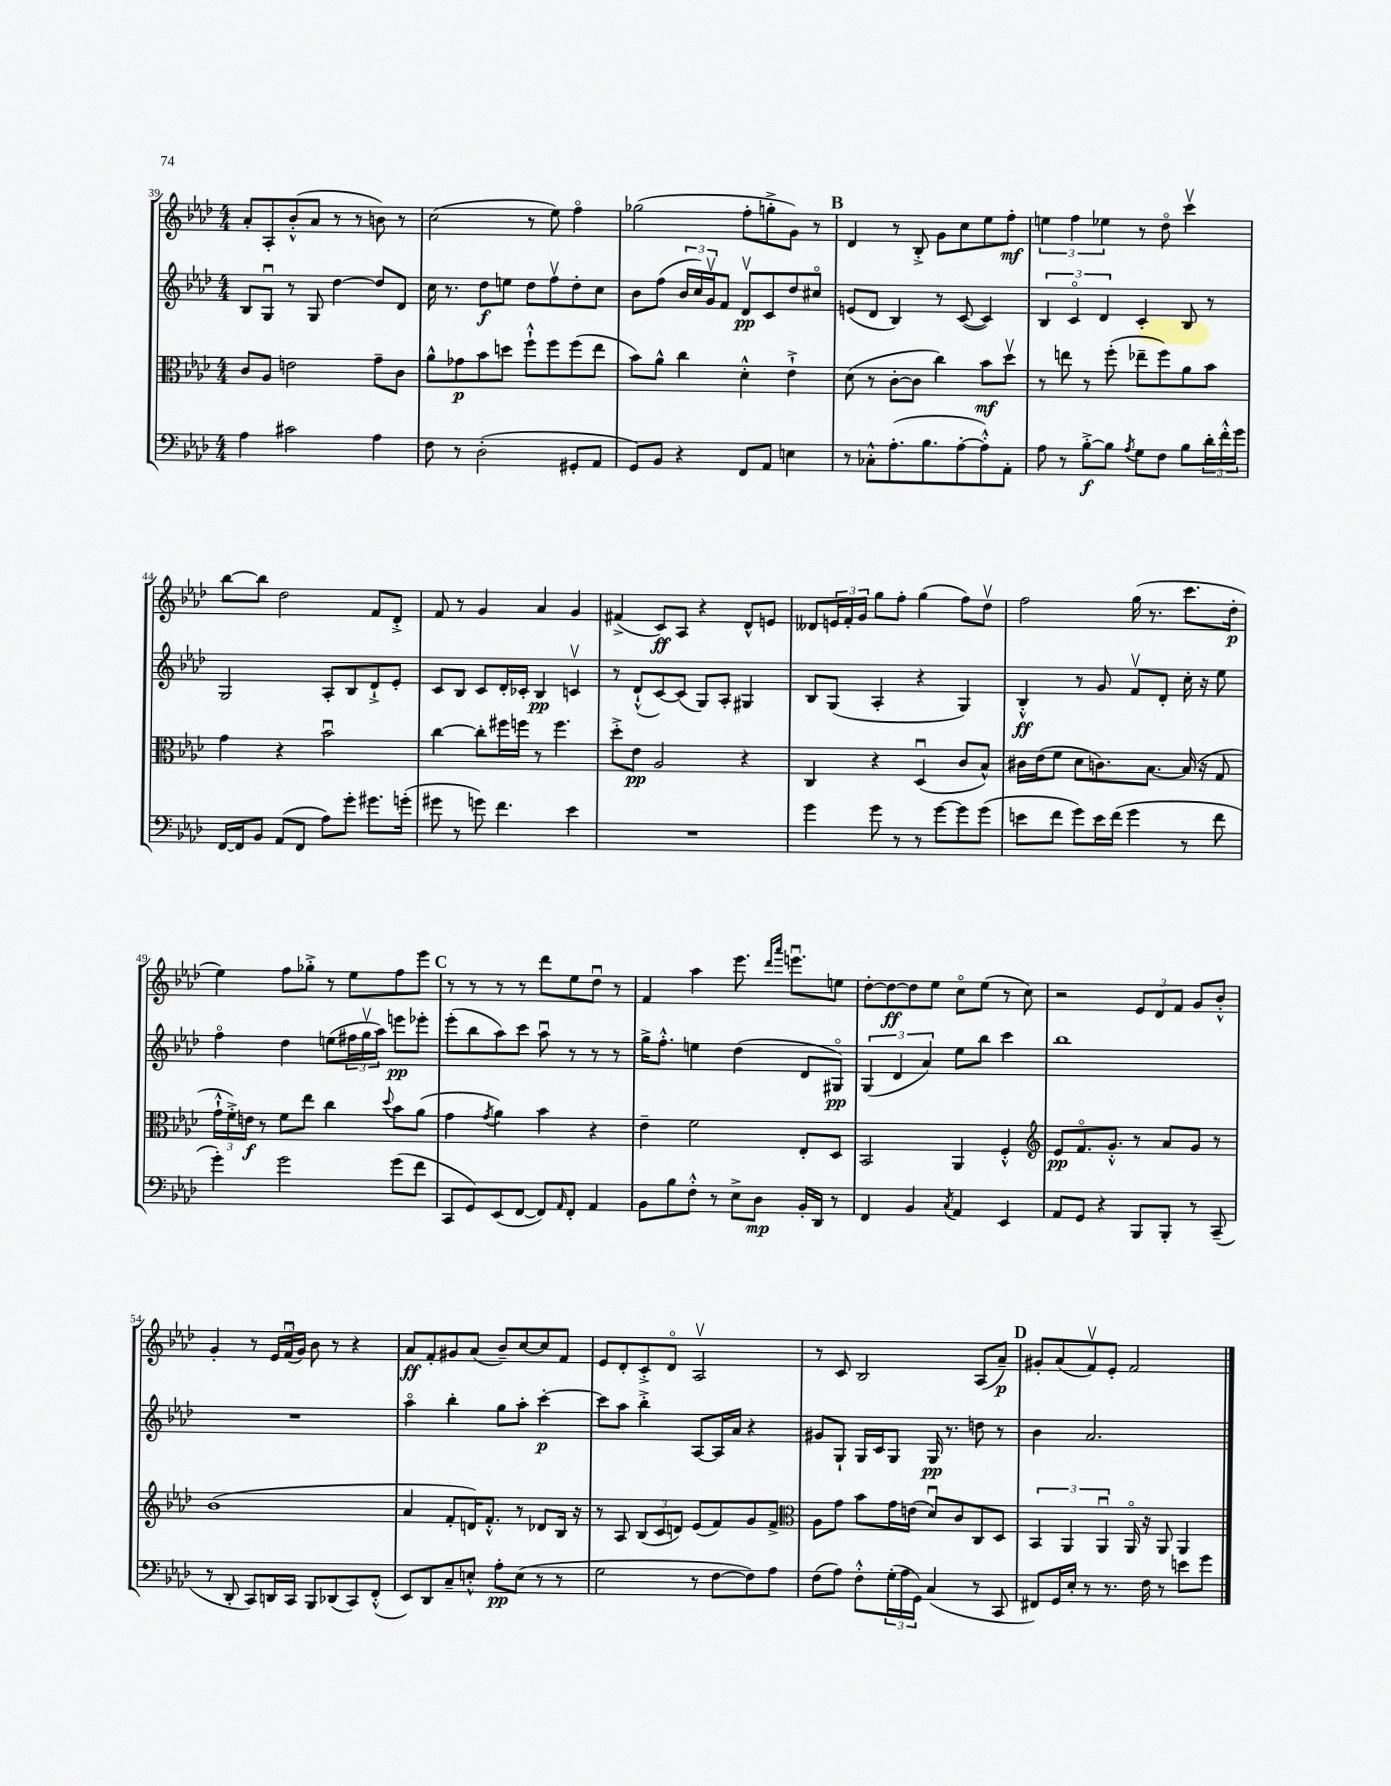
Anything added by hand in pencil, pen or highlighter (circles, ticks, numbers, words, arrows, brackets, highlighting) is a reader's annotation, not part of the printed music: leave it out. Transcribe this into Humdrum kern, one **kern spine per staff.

**kern	**kern	**kern	**kern
*staff4	*staff3	*staff2	*staff1
*clefF4	*clefC3	*clefG2	*clefG2
*k[b-e-a-d-]	*k[b-e-a-d-]	*k[b-e-a-d-]	*k[b-e-a-d-]
*M4/4	*M4/4	*M4/4	*M4/4
4A-	8c	8B-	8a-'
.	8A-	8Gu	8A-'
2c#	2e	8r	(8b-'^^
.	.	8G	8a-
.	.	[4dd-	8r
.	.	.	8r
4A-	8g~	8dd-]	8b)
.	8c	8d-	8r
=	=	=	=
8F	8a-^^	16cc	(2cc
.	.	8.r	.
8r	8g-	.	.
(2D-'	8b-	8dd-	.
.	8dd	8ee	.
.	8ff`^^	8dd-	8r
.	8ff	8ffv	8ee-)
8GG#'	(8ff	8dd-'	4ffo
8AA-	8ee-	8cc	.
=	=	=	=
8GG)	8b-)	8b-	(2gg-
8BB-	8a-^^	(8ff	.
4r	4cc	24b-	.
.	.	24cc)	.
.	.	24gv	.
.	.	8f	.
8FF	4d-'^^	8d-v	8ff'
8AA-	.	8c	8gg'^
4E	4e-`^	8dd-	8g)
.	.	8cc#o	8r
=	=	=	=
8r	(8d-	(8e	4d-
8C-'^^	8r	8d-	.
(8.A-'	[8c'	4B-)	8r
.	8c]	.	8B-'^
8.B-	.	.	.
.	4cc)	8r	8g
[8A-'	.	([8c	8cc
8A-'^^])	8b-	4c])	8ee-
8AA-'	8dd-v	.	8ff'
=	=	=	=
8A-	8r	6B-	6ee
8r	8ee	.	.
.	.	6co	6ff
[8B-'^	8r	.	.
.	.	6d-	6ee-
8B-]	(8ff'	.	.
8qA-	.	.	.
8G	8ee-~	4c'	8r
8F	8ff)	.	8dd-o
8B-	8a-	8B-	4cccv
24d-'	8b-	8r	.
24f'^^	.	.	.
24g	.	.	.
=	=	=	=
[16FF	4g	2G	[8bb-
16FF]	.	.	.
8BB-	.	.	8bb-]
(8AA-	4r	.	2dd-
8FF	.	.	.
8A-)	2b-u	8A-'	.
8g'	.	8B-	.
8.g#	.	8d-`^	8f
.	.	8e-'	8d-'^
(16g'	.	.	.
=	=	=	=
8g#	[4cc	8c	8f
8r	.	8B-	8r
8g)	8cc']	8c	4g
4.f	16ff#	16d-'	.
.	16ff	16c-'	.
.	8r	4B-	4a-
.	4.ff	.	.
4e-	.	4cv	4g
=	=	=	=
1r	8dd-'^	8r	(4f#^
.	8e-	(8d-`^^	.
.	2A-	[8c)	8c)
.	.	(8c]	8A-
.	.	8G)	4r
.	.	8A-'	.
.	4r	4G#	8d-^^
.	.	.	8e
=	=	=	=
4g	4C	8B-	8d--
.	.	(8G	24e
.	.	.	24f'
.	.	.	24g
8g	4r	4A-'	8gg
8r	.	.	8ff'
8r	(4D-u	4r	(4gg
[8g	.	.	.
8g]	8c	4G)	8ff)
(8g	8B-^^)	.	8dd-v
=	=	=	=
8e	16c#	4B-'^^	2ff
.	(16e-	.	.
8f	8f	.	.
8g)	8d-	8r	.
16e	8.c)	8g	.
(16f	.	.	.
4g	.	8fv	(16gg
.	[8.B-	.	8.r
.	.	8d-'	.
8r	(16B-]	16cc'	8.ccc
.	16r	16r	.
8f	8G	8ee-	.
.	.	.	16dd-'
=	=	=	=
4g')	24g`^^	4ffo	4ee-)
.	24f'^)	.	.
.	24e	.	.
.	8r	.	.
2g	8f	4dd-	8ff
.	8ee-	.	8gg-'^
.	4cc	(8ee	8r
.	.	24ff#	8ee-
.	.	24ggv	.
.	.	24aa-)	.
.	8qqdd-	.	.
(8g	8b-	8eee	8ff
8f	(8a-	8eee-'	8eee-
=	=	=	=
8CC	4g	(8eee-'	8r
8GG)	.	8bb-	8r
.	8qg	.	.
(8EE-	4a-)	8aa-)	8r
[8FF	.	8ccc	8r
8FF])	4b-	8aa-u	8ddd-
16qqAA-	.	.	.
8FF'	.	8r	8ee-
4AA-	4r	8r	8dd-u
.	.	8r	8r
=	=	=	=
8BB-	4e-~	16gg^	4f
.	.	8.ff'^^	.
8B-	.	.	.
8F'^^	2f	4ee	4aa-
8r	.	.	.
8E-^	.	(4dd-	8.eee-
8D-	.	.	.
.	.	.	16qqddd-
.	.	.	16qqaaa-
.	.	.	8.eeeu
16BB-'	8E-'	8d-	.
16DD-	.	.	.
8r	8D-	8G#o)	8ee
=	=	=	=
4FF	2BB-	(6G	[8dd-'
.	.	.	8dd-_
.	.	6d-	.
4BB-	.	.	8dd-]
.	.	6a-)	.
.	.	.	8ee-
8qC	.	.	.
4AA-	4AA-	8ee-	8cco
.	.	8bb-	(8ee-
4EE-	4F'^^	4ccc	8r
.	.	.	8cc)
=	=	=	=
*	*clefG2	*	*
8AA-	8e-	1bb-	2r
8GG	8.fo	.	.
4r	.	.	.
.	8.g'^^	.	.
8BBB-	8r	.	12e-
.	.	.	12d-
8BBB-'	8a-	.	.
.	.	.	12f
8r	8g	.	8g
(8CC~	8r	.	8b-'^^
=	=	=	=
8r	(1b-	1r	4g'
8DD-'	.	.	.
8CC)	.	.	8r
16DD	.	.	24e-
.	.	.	(24fu
16CC	.	.	.
.	.	.	24g)
8BBB-	.	.	8b-
(8DD-	.	.	8r
8CC)	.	.	4r
(8FF'^^	.	.	.
=	=	=	=
8EE-)	4a-	4aa-o	8a-
8DD-	.	.	8f'
8C~	8f'	4bb-'	8g#
8E'^^	16d)	.	(8a-
.	8.f'^^	.	.
8A-'	.	8gg	8b-~)
(8E	8r	8aa-'	[8cc
8r	8d-	[4ccc'	8cc]
8r	16B-	.	8f
.	16r	.	.
=	=	=	=
2G	8r	8ccc]	8e-
.	8A-	8aa-	8d-'
.	(12B-	4bb-'^	8c'^
.	12c	.	.
.	.	.	8d-o
.	12d)	.	.
8r	(8e-	[8A-	2A-v
[8F	8f)	16A-]	.
.	.	16a-	.
8F])	8g	4r	.
8A-	8f^	.	.
=	=	=	=
*	*clefC3	*	*
(8F	8A-	8g#	8r
8A-)	8g	8G`	8c
8F'^^	8b-	16G	2B-
.	.	16c	.
(24G'	16g	8G	.
24A-	.	.	.
.	(16e	.	.
24GG)	.	.	.
(4C	8d-u)	16G	.
.	.	8.r	.
.	8c	.	.
8r	8C	8dd	(8A-
8CC	8D-	8r	8a-~)
=	=	=	=
8FF#)	6BB-	4b-	8g#'
16GG	.	.	(8a-
.	6AA-	.	.
16E-'	.	.	.
8r	.	2.a-	8fv)
.	6AA-u	.	.
8.r	.	.	8e-'
.	16AA-o	.	2f
16F	16r	.	.
8r	8AA-	.	.
8e	4AA-	.	.
8g	.	.	.
==	==	==	==
*-	*-	*-	*-
